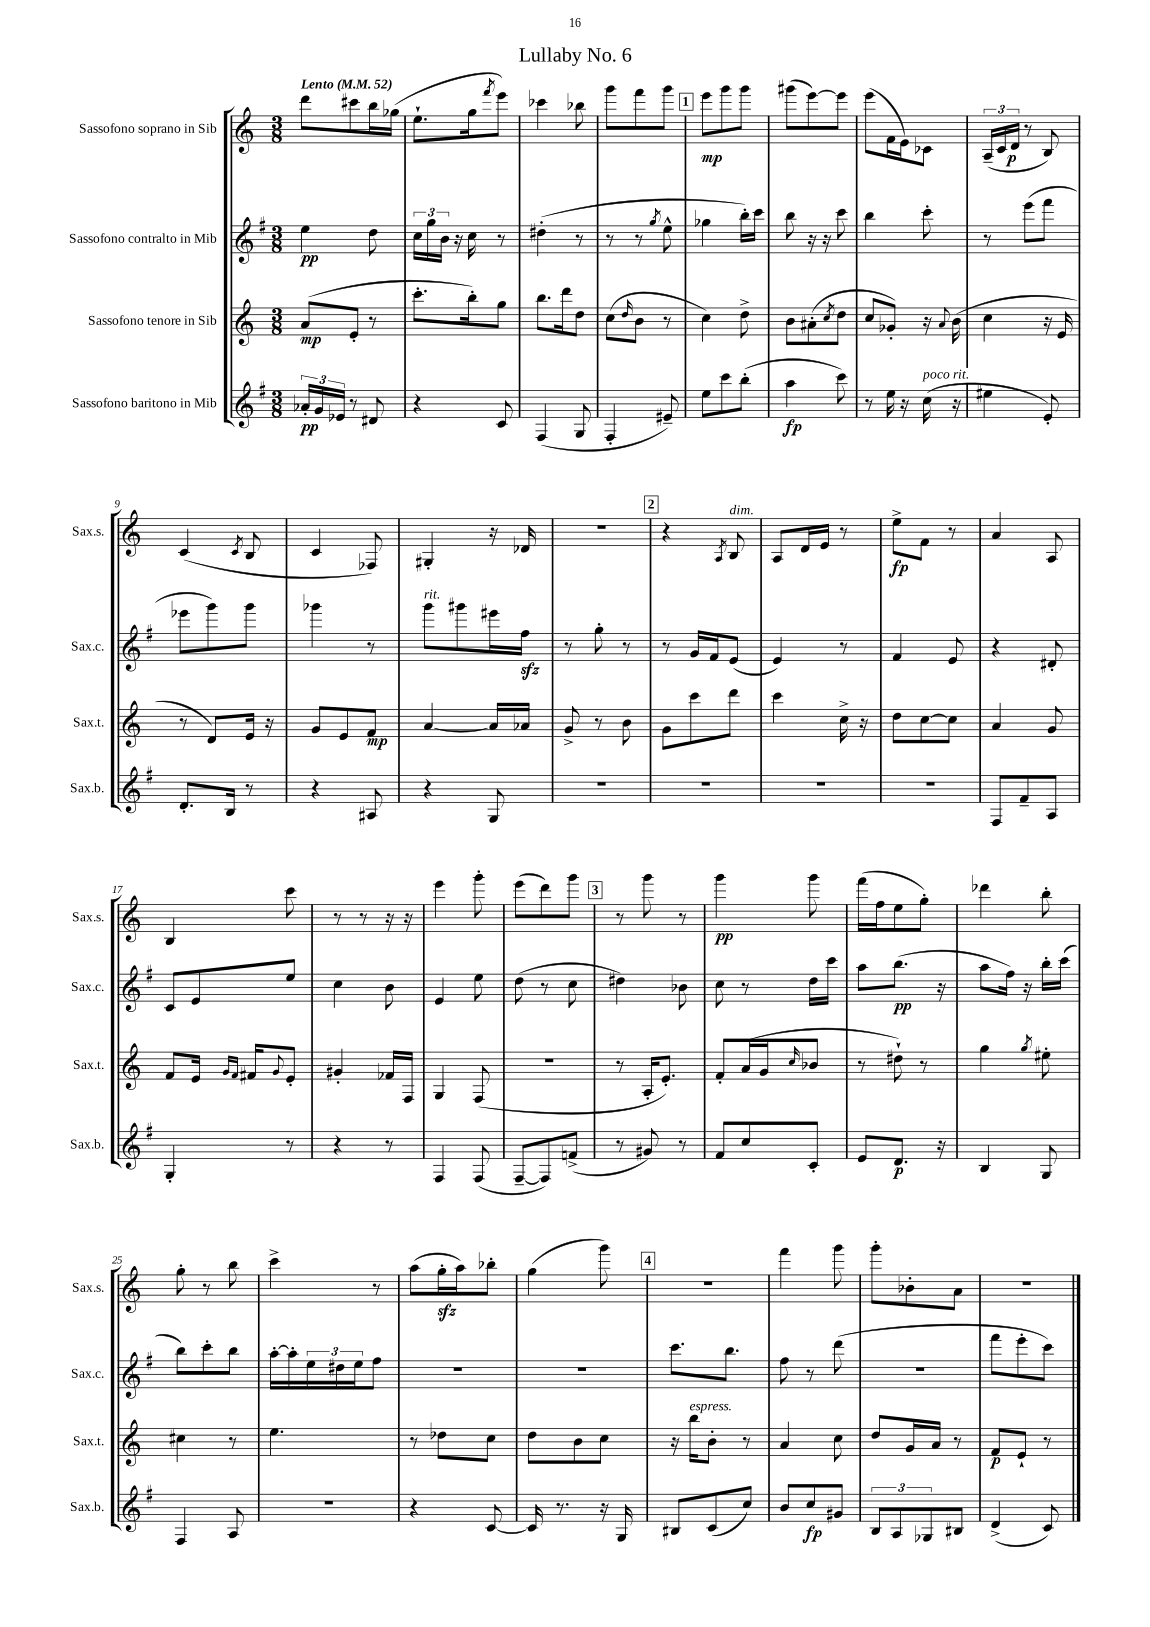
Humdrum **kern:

**kern	**kern	**kern	**kern
*staff4	*staff3	*staff2	*staff1
*clefG2	*clefG2	*clefG2	*clefG2
*k[f#]	*k[]	*k[f#]	*k[]
*M3/8	*M3/8	*M3/8	*M3/8
*MM52	*MM52	*MM52	*MM52
24a-'/LL	(8a/L	4ee\	8ddd\L
24g/	.	.	.
24e-/JJ	.	.	.
8r	8e'/J	.	8ccc#\
8d#/	8r	8dd\	16bb\L
.	.	.	(16gg-\JJ
=	=	=	=
4r	8.ccc'\L	24cc\LL	8.ee`\L
.	.	24gg\	.
.	.	24b\JJ	.
.	.	16r	.
.	16bb'\k)	16cc\	16gg\k
.	.	.	8qfff/
8c/	8gg\J	8r	8eee\J)
=	=	=	=
(4F#/	8.bb\L	(4dd#'\	4ccc-\
.	16ddd\k	.	.
8G/	8dd\J	8r	8bb-\
=	=	=	=
4F#'/	(8cc\L	8r	8ggg\L
.	16qqdd/	.	.
.	8b\J	8r	8fff\
.	.	8qgg/	.
8e#~/)	8r	8ee^^\	8ggg\J
=	=	=	=
8ee\L	4cc\)	4gg-\	8eee\L
8ccc\	.	.	8ggg\
(8bb'\J	8dd^\	16bb'\LL)	8ggg\J
.	.	16ccc\JJ	.
=	=	=	=
4aa\	8b\L	8bb\	(8ggg#\L
.	(8a#'\	16r	[8eee\)
.	.	16r	.
.	8qcc/	.	.
8ccc\)	8dd\J	8ccc\	8eee\]J
=	=	=	=
8r	8cc/L	4bb\	(8eee\L
16ee\	8g-'/J)	.	16f\L
16r	.	.	16e\J)
(16cc\	16r	8ccc'\	8c-\J
.	8qqa/	.	.
16r	(16b\	.	.
=	=	=	=
4ee#\	4cc\	8r	(24A~/LL
.	.	.	24c/
.	.	.	24d/JJ
.	.	(8eee\L	8r
8e'/)	16r	8fff#\J	8B/)
.	16e/	.	.
=	=	=	=
8.d'/L	8r	8eee-\L	(4c/
.	8d/L)	8ggg\)	.
16B/Jk	.	.	.
.	.	.	8qc/
8r	16e/Jk	8ggg\J	8B/
.	16r	.	.
=	=	=	=
4r	8g/L	4ggg-\	4c/
.	8e/	.	.
8A#/	8f/J	8r	8F-/)
=	=	=	=
4r	[4a/	8ggg\L	4G#'/
.	.	8ggg#\	.
8G/	16a/]LL	16eee#\L	16r
.	16a-/JJ	16ff#\JJ	16d-/
=	=	=	=
4.r	8g^/	8r	4.r
.	8r	8gg'\	.
.	8b\	8r	.
=	=	=	=
4.r	8g\L	8r	4r
.	8ccc\	16g/LL	.
.	.	16f#/J	.
.	.	.	8qA/
.	8ddd\J	(8e/J	8B/
=	=	=	=
4.r	4ccc\	4e/)	8A/L
.	.	.	16d/L
.	.	.	16e/JJ
.	16cc^\	8r	8r
.	16r	.	.
=	=	=	=
4.r	8dd\L	4f#/	8ee^\L
.	[8cc\	.	8f\J
.	8cc\]J	8e/	8r
=	=	=	=
8F#/L	4a/	4r	4a/
8f#~/	.	.	.
8A/J	8g/	8d#'/	8A/
=	=	=	=
4G'/	8f/L	8c/L	4B/
.	16e/Jk	8e/	.
.	16qqg/LL	.	.
.	16qqf/JJ	.	.
.	16f#/LK	.	.
.	8qqg/	.	.
8r	8e'/J	8ee/J	8ccc\
=	=	=	=
4r	4g#'/	4cc\	8r
.	.	.	8r
8r	16f-/LL	8b\	16r
.	16F/JJ	.	16r
=	=	=	=
4F#/	4G/	4e/	4eee\
(8F#/	(8F/	8ee\	8ggg'\
=	=	=	=
[8F#~/L	4.r	(8dd\	(8eee\L
8F#/])	.	8r	8ddd\)
(8f^/J	.	8cc\	8ggg\J
=	=	=	=
8r	8r	4dd#\)	8r
8g#/)	16A'/LK	.	8ggg\
.	8.e'/J)	.	.
8r	.	8b-\	8r
=	=	=	=
8f#/L	8f'/L	8cc\	4ggg\
8cc/	(16a/L	8r	.
.	16g/J	.	.
.	16qqcc/	.	.
8c'/J	8b-/J	16dd\LL	8ggg\
.	.	16ccc\JJ	.
=	=	=	=
8e/L	8r	8aa\L	(16fff\LL
.	.	.	16ff\J
8.d/J	8dd#`\)	(8.bb\J	8ee\
.	8r	.	8gg'\J)
16r	.	16r	.
=	=	=	=
4B/	4gg\	8aa\L	4ddd-\
.	.	16ff#\Jk)	.
.	.	16r	.
.	8qgg/	.	.
8G/	8ee#'\	16bb'\LL	8bb'\
.	.	(16ccc\JJ	.
=	=	=	=
4F#/	4cc#\	8bb\L)	8gg'\
.	.	8ccc'\	8r
8A/	8r	8bb\J	8bb\
=	=	=	=
4.r	4.ee\	[16aa'\LL	4ccc^\
.	.	16aa'\]	.
.	.	24ee\	.
.	.	24dd#\	.
.	.	24ee\J	.
.	.	8ff#\J	8r
=	=	=	=
4r	8r	4.r	(8aa\L
.	8dd-\L	.	16gg'\L
.	.	.	16aa\J)
[8c/	8cc\J	.	8bb-'\J
=	=	=	=
16c/]	8dd\L	4.r	(4gg\
8.r	.	.	.
.	8b\	.	.
16r	8cc\J	.	8ggg\)
16G/	.	.	.
=	=	=	=
8B#/L	16r	8.ccc\L	4.r
.	16bb\LK	.	.
(8c/	8b'\J	.	.
.	.	8.bb\J	.
8cc/J)	8r	.	.
=	=	=	=
8b/L	4a/	8ff#\	4fff\
8cc/	.	8r	.
8g#/J	8cc\	(8ddd\	8ggg\
=	=	=	=
12B/L	8dd/L	4.r	8ggg'\L
12A/	.	.	.
.	16g/L	.	8b-'\
12G-/	.	.	.
.	16a/JJ	.	.
8B#/J	8r	.	8a\J
=	=	=	=
(4d^/	8f/L	8fff#\L	4.r
.	8e`/J	8eee'\	.
8c/)	8r	8ccc\J)	.
==	==	==	==
*-	*-	*-	*-
